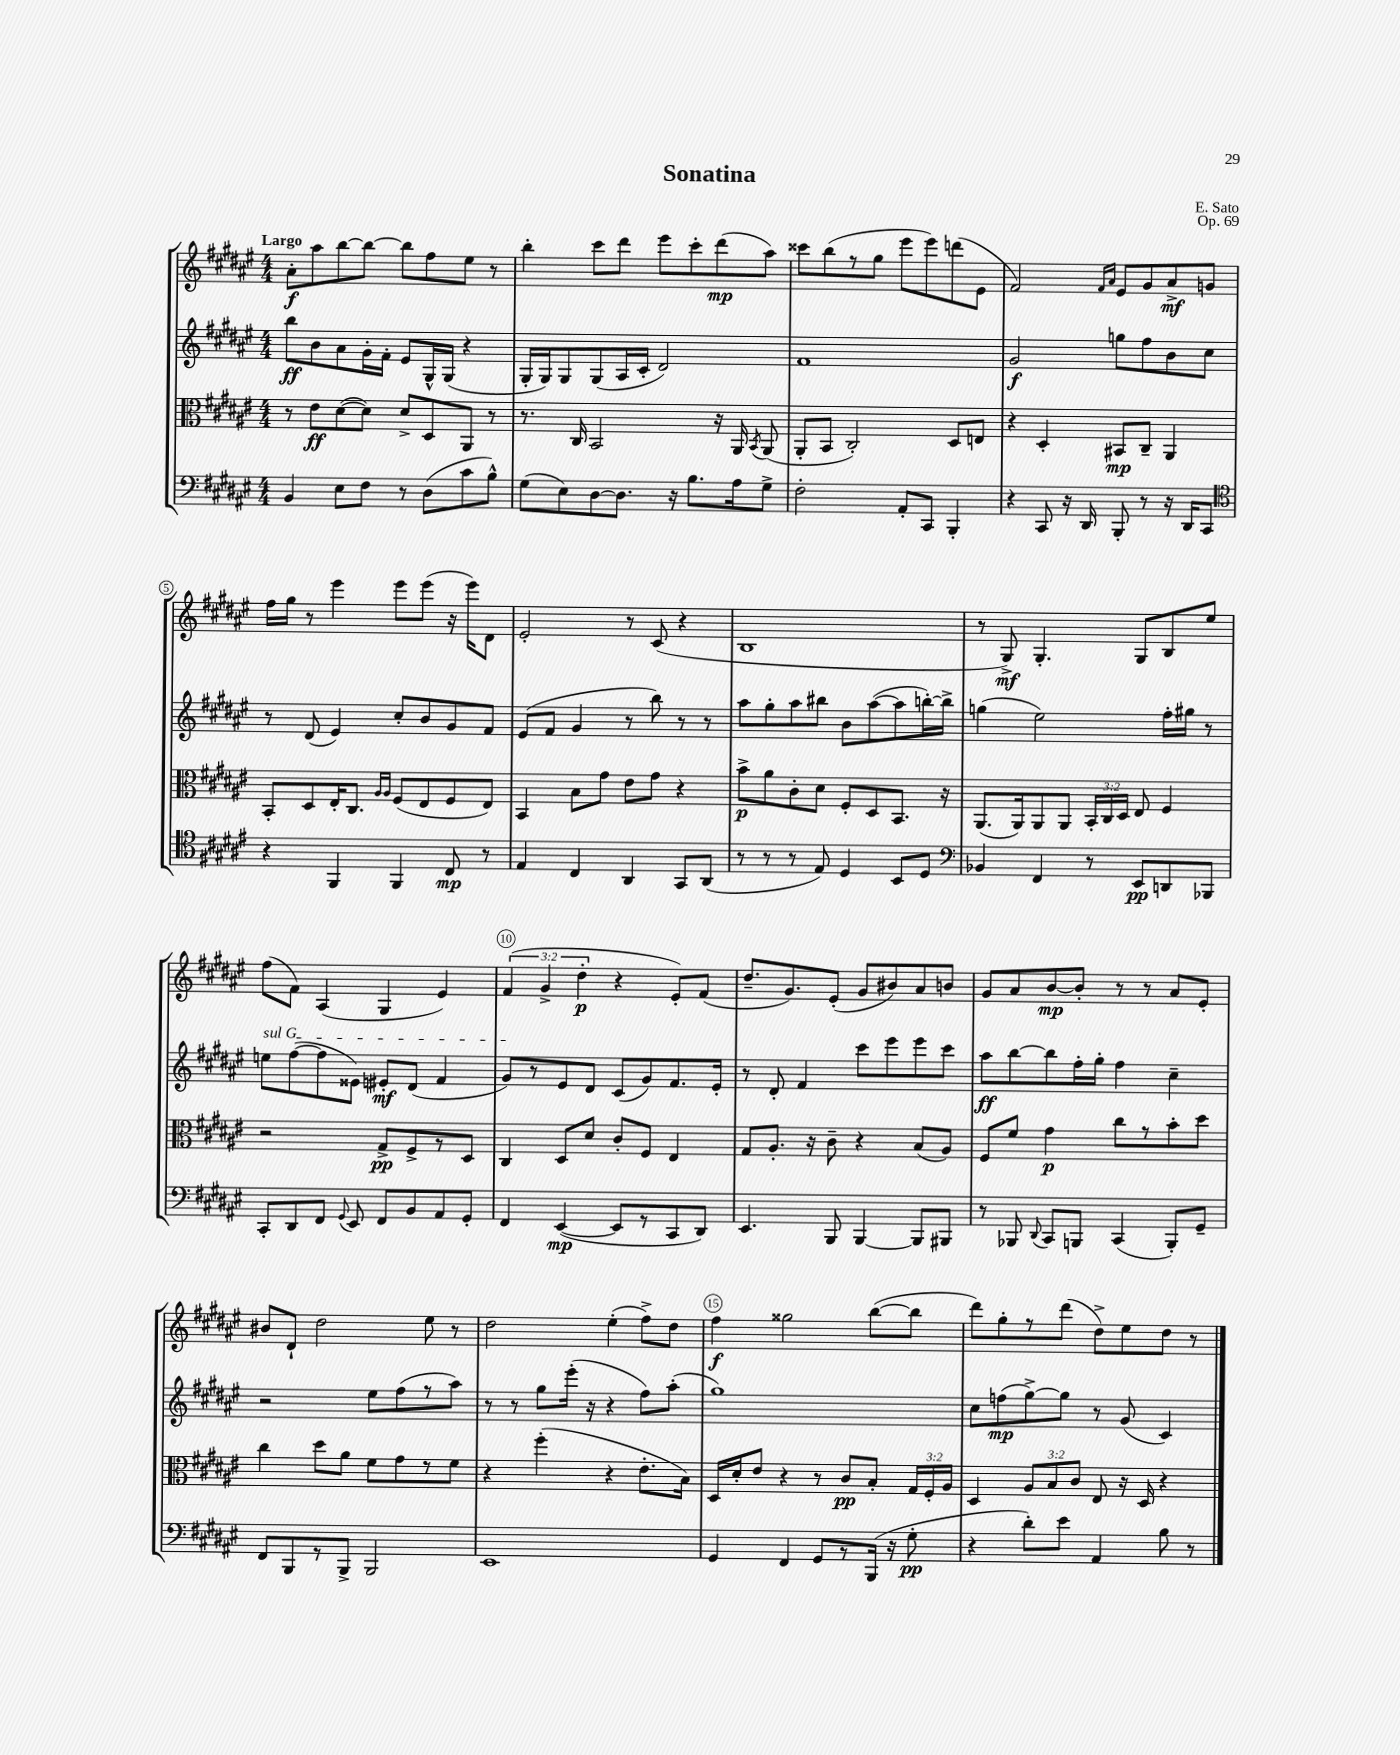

**kern	**kern	**kern	**kern
*staff4	*staff3	*staff2	*staff1
*clefF4	*clefC3	*clefG2	*clefG2
*k[f#c#g#d#a#e#]	*k[f#c#g#d#a#e#]	*k[f#c#g#d#a#e#]	*k[f#c#g#d#a#e#]
*M4/4	*M4/4	*M4/4	*M4/4
4BB	8r	8bb	8a#'
.	8e#	8b	8aa#
8E#	([8d#	8a#	[8bb
8F#	8d#])	16g#'	8bb_
.	.	16f#'	.
8r	8d#^	8e#	8bb]
(8D#	8D#	16G#^^	8ff#
.	.	(16G#	.
8c#	8AA#	4r	8ee#
8B^^)	8r	.	8r
=	=	=	=
(8G#	8.r	16G#'	4bb'
.	.	16G#)	.
8E#)	.	8G#	.
.	16C#	.	.
[8D#	2BB	(8G#	8ccc#
8.D#]	.	16A#	8ddd#
.	.	16c#'	.
.	.	2d#)	8eee#
16r	.	.	.
8.B	.	.	8ccc#'
.	16r	.	(8ddd#
16A#	16AA#	.	.
.	8qBB	.	.
8G#^	(8AA#	.	8aa#)
=	=	=	=
2F#'	8AA#'	1f#	8ccc##
.	8BB	.	(8bb
.	2C#')	.	8r
.	.	.	8gg#
8AA#'	.	.	8eee#
8CC#	.	.	8eee#)
4BBB'	8D#	.	(8ddd
.	8E	.	8e#
=	=	=	=
4r	4r	2g#	2f#)
8CC#	4D#'	.	.
16r	.	.	.
16DD#	.	.	.
.	.	.	16qqf#
.	.	.	16qqa#
8BBB'	8BB#	8gg	8e#
8r	8C#~	8ff#	8g#
16r	4AA#	8b	8a#^
16DD#	.	.	.
8CC#	.	8cc#	8g
=	=	=	=
*clefC4	*	*	*
4r	8BB'	8r	16ff#
.	.	.	16gg#
.	8D#	(8d#	8r
4FF#	16E#'	4e#)	4eee#
.	8.C#	.	.
.	16qqA#	.	.
.	16qqA#	.	.
4FF#	(8F#	8cc#'	8eee#
.	8E#	8b	(8eee#
8C#	8F#	8g#	16r
.	.	.	16eee#)
8r	8E#)	8f#	8d#
=	=	=	=
4E#	4BB	(8e#	2e#'
.	.	8f#	.
4C#	8B	4g#	.
.	8g#	.	.
4AA#	8e#	8r	8r
.	8g#	8bb)	(8c#
8GG#	4r	8r	4r
(8AA#	.	8r	.
=	=	=	=
8r	8b^	8aa#	1B
8r	8a#	8gg#'	.
8r	8c#'	8aa#	.
8E#)	8d#	8bb#	.
4D#	8F#'	8b	.
.	8D#	([8aa#	.
8BB	8.BB	8aa#]	.
8D#	.	[16bb')	.
.	16r	16bb^]	.
=	=	=	=
*clefF4	*	*	*
4BB-	(8.AA#	(4gg	8r
.	.	.	8G#^)
.	16AA#)	.	.
4FF#	8AA#	2ee#)	4.G#'
.	8AA#	.	.
8r	24BB'	.	.
.	24C#	.	.
.	24D#	.	.
8EE#	8E#	.	8G#
8DD	4F#	16ff#'	8B
.	.	16gg#	.
8BBB-	.	8r	8ee#
=	=	=	=
8CC#'	2r	8ee	(8ff#
8DD#	.	([8ff#	8f#)
8FF#	.	8ff#]	(4A#
8qqGG#	.	.	.
8EE#	.	8e##)	.
8FF#	8G#^	8e#'	4G#
8BB	8F#^	(8d#	.
8AA#	8r	4f#	4e#)
8GG#'	8D#	.	.
=	=	=	=
4FF#	4C#	8g#)	(6f#
.	.	8r	.
.	.	.	6g#^
([4EE#	8D#	8e#	.
.	.	.	6dd#'
.	8d#	8d#	.
8EE#]	8c#'	(8c#	4r
8r	8F#	8g#)	.
8CC#	4E#	8.f#	8e#')
8DD#)	.	.	(8f#
.	.	16e#'	.
=	=	=	=
4.EE#	8G#	8r	8.dd#~
.	8.A#'	8d#'	.
.	.	.	8.g#)
.	.	4f#	.
.	16r	.	.
8BBB	8c#~	.	(8e#'
[4BBB	4r	8ccc#	8g#
.	.	8eee#	8b#)
8BBB]	(8B	8eee#	8a#
8BBB#	8A#)	8ccc#	8b
=	=	=	=
8r	8F#	8aa#	8g#
8BBB-	8f#	[8bb	8a#
8qqDD#	.	.	.
8CC#	4g#	8bb]	[8b
8BBB	.	16ff#'	8b']
.	.	16gg#'	.
(4CC#	8cc#	4ff#	8r
.	8r	.	8r
8BBB')	8b'	4cc#~	8a#
8GG#~	8dd#	.	8e#'
=	=	=	=
8FF#	4cc#	2r	8b#
8BBB	.	.	8d#`
8r	8dd#	.	2dd#
8BBB^	8a#	.	.
2BBB	8f#	8ee#	.
.	8g#	(8ff#	.
.	8r	8r	8ee#
.	8f#	8aa#)	8r
=	=	=	=
1EE#	4r	8r	2dd#
.	.	8r	.
.	(4ff#'	8gg#	.
.	.	(16eee#'	.
.	.	16r	.
.	4r	4r	(4ee#'
.	8.e#'	8ff#)	8ff#^)
.	.	(8aa#'	8dd#
.	16B)	.	.
=	=	=	=
4GG#	16D#	1gg#)	4ff#
.	16d#'	.	.
.	8e#	.	.
4FF#	4r	.	2gg##
8GG#	8r	.	.
8r	8c#	.	.
(16BBB	8B'	.	([8bb
16r	.	.	.
8G#'	24G#	.	8bb]
.	24F#'	.	.
.	24A#	.	.
=	=	=	=
4r	4D#	8cc#	8ddd#)
.	.	(8ff	8gg#'
8d#')	12A#	[8gg#^)	8r
.	12B	.	.
8e#	.	8gg#]	(8ddd#
.	12c#	.	.
4AA#	8E#	8r	8dd#^)
.	16r	(8g#	8ee#
.	16D#	.	.
8B	4r	4c#)	8dd#
8r	.	.	8r
==	==	==	==
*-	*-	*-	*-
